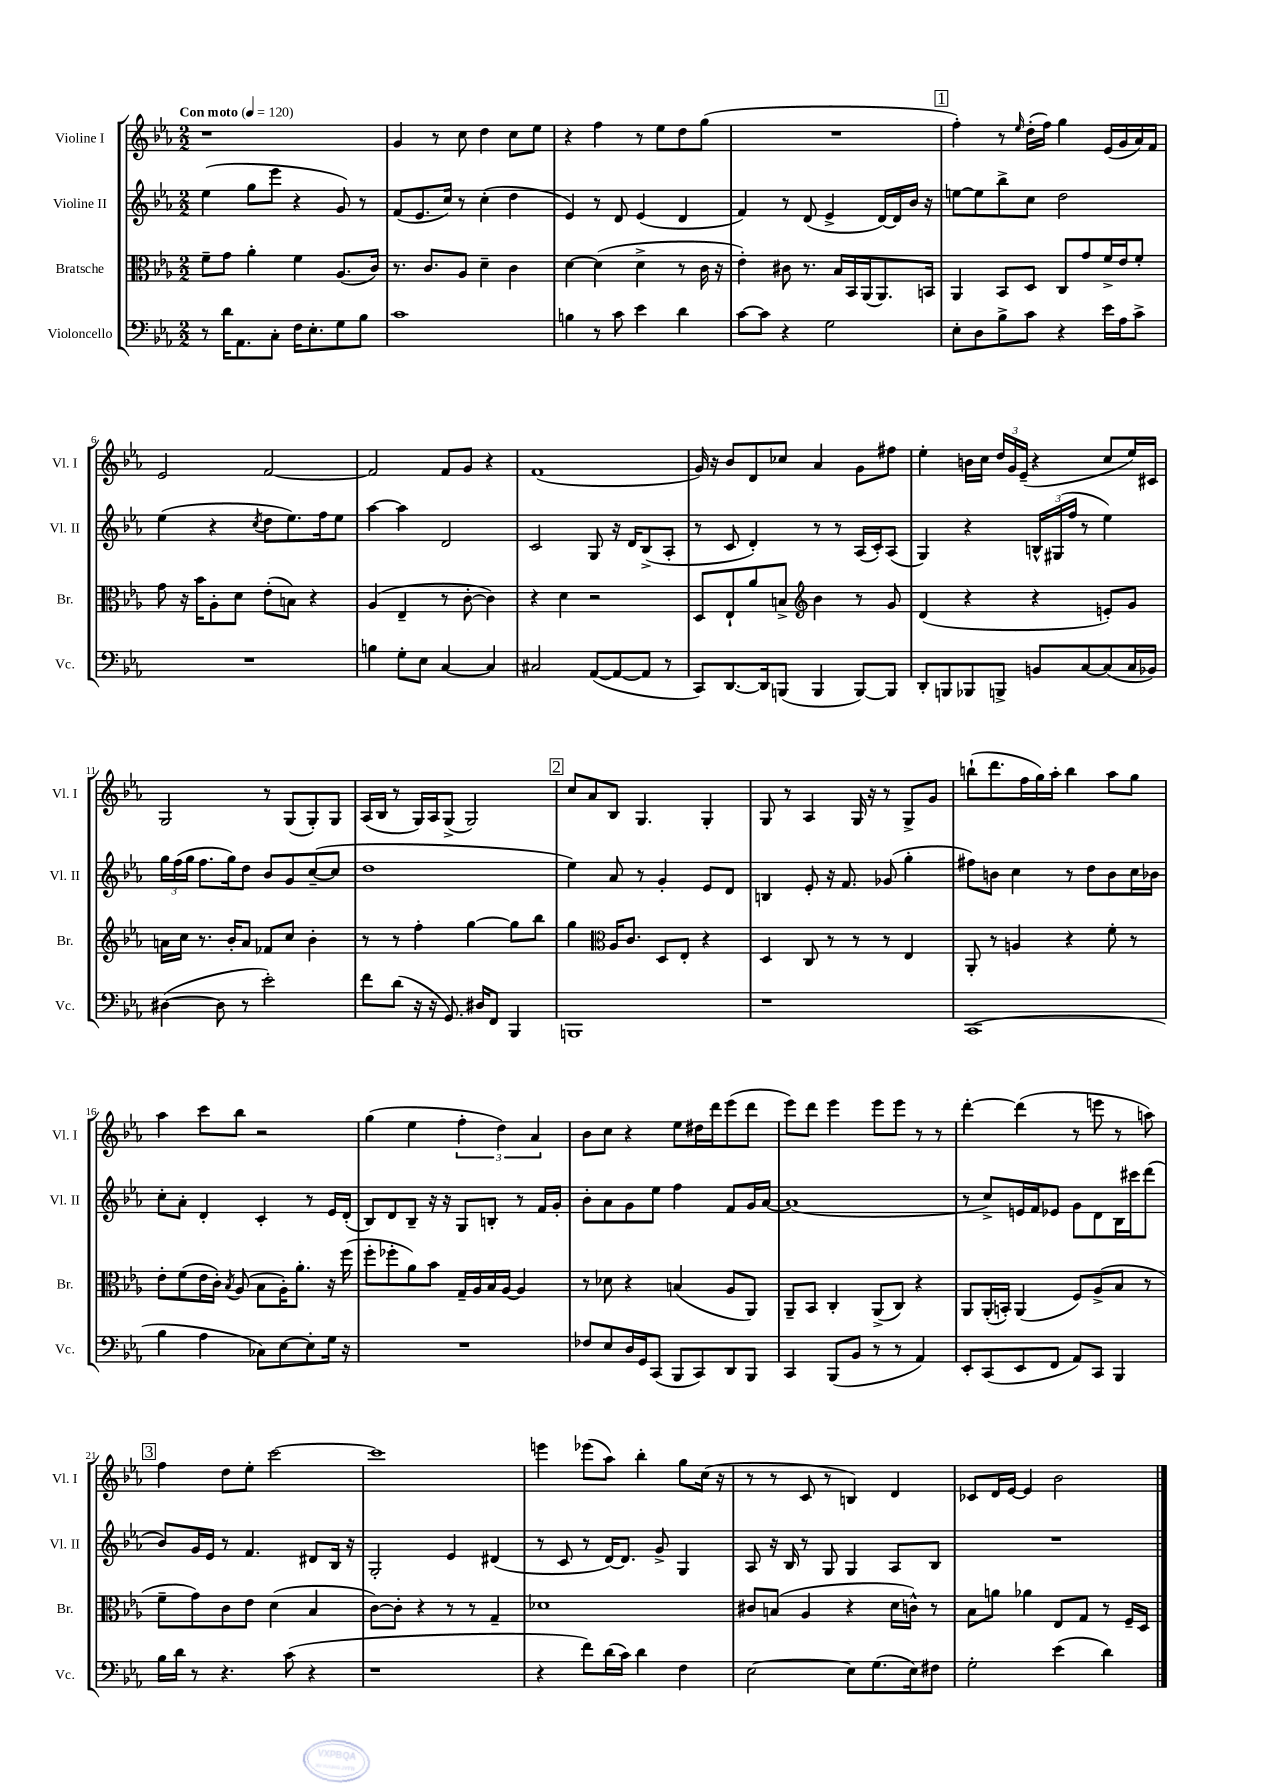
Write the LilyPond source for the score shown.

<<
\new StaffGroup <<
\new Staff = "s0" \with { instrumentName = "Violine I" shortInstrumentName = "Vl. I" } {
    \clef treble \key ees \major \numericTimeSignature \time 2/2 \tempo "Con moto" 4 = 120
    \autoBeamOff r1 |
    g'4 r8 c''8 d''4 c''8[ ees''8] |
    r4 f''4 r8 ees''8[ d''8 g''8]( |
    R1 |
    \mark \markup { \box "1" } f''4-.) r8 \grace { ees''16 } d''16[-.( f''16]) g''4 ees'16[( g'16 aes'16) f'16] |
    ees'2 f'2~ |
    f'2 f'8[ g'8] r4 |
    f'1( |
    g'16) r16 bes'8[ d'8 ces''8] aes'4 g'8[ fis''8] |
    ees''4-. b'16[ c''16] \tuplet 3/2 { d''16[ g'16 ees'16]--( } r4 c''8[ ees''16) cis'16] |
    g2 r8 g8[( g8-.) g8] |
    aes16[( bes16] r8 g16[) aes16 g8]->( g2) |
    \mark \markup { \box "2" } c''8[ aes'8 bes8] g4. g4-. |
    g8 r8 aes4 g16 r16 r8 g8[-> g'8] |
    b''8[-!( d'''8. f''16 g''16) aes''16]-. b''4 aes''8[ g''8] |
    aes''4 c'''8[ bes''8] r2 |
    g''4( ees''4 \tuplet 3/2 { f''4-. d''4) aes'4 } |
    bes'8[ c''8] r4 ees''8[ dis''16 d'''16 ees'''8( d'''8] |
    ees'''8[) d'''8] ees'''4 ees'''8[ ees'''8] r8 r8 |
    d'''4~-. d'''4( r8 e'''8 r8 a''8) |
    \mark \markup { \box "3" } f''4 d''8[ ees''8]-. c'''2~ |
    c'''1 |
    e'''4 ees'''8[( aes''8]) bes''4-. g''8[ c''16]( r16 |
    r8 r8 c'8 r8 b4) d'4 |
    ces'8[ d'16 ees'16]~ ees'4 bes'2 \bar "|." |
}
\new Staff = "s1" \with { instrumentName = "Violine II" shortInstrumentName = "Vl. II" } {
    \clef treble \key ees \major \numericTimeSignature \time 2/2
    \autoBeamOff ees''4( g''8[ ees'''8] r4 g'8) r8 |
    f'8[( ees'8. c''16]) r8 c''4-.( d''4 |
    ees'4) r8 d'8 ees'4( d'4 |
    f'4) r8 d'8( ees'4-> d'16[~) d'16 bes'16] r16 |
    \mark \markup { \box "1" } e''8[~ e''8 bes''8-> c''8] d''2 |
    ees''4( r4 \acciaccatura { c''8 } d''8[ ees''8.) f''16 ees''8] |
    aes''4~ aes''4 d'2 |
    c'2 g8 r16 d'16[ bes8->( aes8]-. |
    r8 c'8 d'4-.) r8 r8 aes16[( c'16-.) aes8]( |
    g4) r4 \tuplet 3/2 { b16[-^ gis16( f''16] } r8 ees''4) |
    \tuplet 3/2 { g''16[ f''16( g''16] } f''8.[ g''16) d''8] bes'8[ g'8 c''8~--( c''8] |
    d''1 |
    \mark \markup { \box "2" } ees''4) aes'8 r8 g'4-. ees'8[ d'8] |
    b4 ees'8-. r16 f'8. ges'8( g''4-. |
    fis''8[) b'8] c''4 r8 d''8[ b'8 c''16 bes'16] |
    c''8[-. aes'8]-. d'4-. c'4-. r8 ees'16[ d'16]-.( |
    bes8[) d'8 bes8]-- r16 r16 g8[ b8]-. r8 f'16[ g'16]-. |
    bes'8[-. aes'8 g'8 ees''8] f''4 f'8[ g'16 aes'16]~ |
    aes'1( |
    r8 c''8[->) e'16 f'16 ees'8] g'8[ d'8 bes16 cis'''16 d'''8]( |
    \mark \markup { \box "3" } bes'8[) g'16 ees'16] r8 f'4. dis'8[ bes16] r16 |
    g2-. ees'4 dis'4( |
    r8 c'8 r8 d'16[~) d'8.] g'8-> g4 |
    aes8 r16 bes16 r8 g8 g4 aes8[ bes8] |
    R1 \bar "|." |
}
\new Staff = "s2" \with { instrumentName = "Bratsche" shortInstrumentName = "Br." } {
    \clef alto \key ees \major \numericTimeSignature \time 2/2
    \autoBeamOff f'8[-- g'8] aes'4-. f'4 aes8.[( c'16]) |
    r8. c'8.[ aes8] d'4-- c'4 |
    d'4~ d'4( d'4-> r8 c'16 r16 |
    ees'4-.) cis'8 r8. bes16[ bes,16 aes,16( aes,8.) b,16] |
    \mark \markup { \box "1" } aes,4 bes,8[ d8] c8[ g'8 f'16-> ees'16 f'8]-. |
    g'8 r16 bes'16[ aes8-. d'8] ees'8[-.( b8]) r4 |
    aes4( ees4-- r8 c'8~-. c'4) |
    r4 d'4 r2 |
    d8[ ees8-! aes'8 b8]-> \clef treble bes'4 r8 g'8 |
    d'4( r4 r4 e'8[-.) g'8] |
    a'16[ c''16] r8. bes'16[-. a'8] fes'8[ c''8] bes'4-. |
    r8 r8 f''4-. g''4~ g''8[ bes''8] |
    \mark \markup { \box "2" } g''4 \clef alto aes16[ c'8.] d8[ ees8]-. r4 |
    d4 c8 r8 r8 r8 ees4 |
    aes,8-. r8 a4 r4 f'8-. r8 |
    ees'8[-. f'8( ees'16 c'16]-.) \acciaccatura { bes8 } aes8( bes8[ aes16-.) aes'8.]-. r16 f''16( |
    f''8[-. fes''8-. aes'8) bes'8] g16[-- aes16 bes16 aes16]~ aes4 |
    r8 des'8 r4 b4( aes8[ aes,8]) |
    aes,8[-- bes,8] c4-. aes,8[->( c8]) r4 |
    aes,8[ aes,16-.( b,16]-.) aes,4( f8[) aes8->( bes8] r8 |
    \mark \markup { \box "3" } f'8[-- g'8) c'8 ees'8] d'4( bes4 |
    c'8[~) c'8]-. r4 r8 r8 g4-- |
    des'1 |
    cis'8[ b8]( aes4 r4 d'16[ c'16]-^) r8 |
    bes8[ a'8] aes'4 ees8[ g8] r8 f16[-- d16] \bar "|." |
}
\new Staff = "s3" \with { instrumentName = "Violoncello" shortInstrumentName = "Vc." } {
    \clef bass \key ees \major \numericTimeSignature \time 2/2
    \autoBeamOff r8 d'16[ aes,8. c8]-. f16[ ees8.-. g8 bes8] |
    c'1 |
    b4 r8 c'8 ees'4 d'4 |
    c'8[~ c'8] r4 g2 |
    \mark \markup { \box "1" } ees8[-. d8 bes8-> c'8] r4 ees'16[ aes16 c'8]-> |
    R1 |
    b4 g8[-. ees8] c4~ c4 |
    cis2 aes,8[~( aes,8~ aes,8] r8 |
    c,8[) d,8.~ d,16 b,,8]( b,,4 b,,8[~) b,,8] |
    d,8[-. b,,8 bes,,8 b,,8]-> b,8[ c8~ c8( c16 bes,16]) |
    dis4~( dis8 r8 ees'2-.) |
    f'8[ d'8]( r16 r16 g,8.) dis16[ f,8] bes,,4 |
    \mark \markup { \box "2" } b,,1 |
    r1 |
    c,1( |
    bes4 aes4 ces8[) ees8~ ees8-. g16] r16 |
    R1 |
    fes8[ ees8 d16 g,16 c,8]( bes,,8[ c,8) d,8 bes,,8] |
    c,4 bes,,8[( bes,8] r8 r8 aes,4) |
    ees,8[-. c,8( ees,8 f,8] aes,8[) c,8] bes,,4 |
    \mark \markup { \box "3" } bes16[ d'16] r8 r4. c'8( r4 |
    r1 |
    r4 f'8[) d'16( c'16]) d'4 f4 |
    ees2~ ees8[ g8.( ees16) fis8] |
    g2-. ees'4( d'4) \bar "|." |
}
>>
>>
